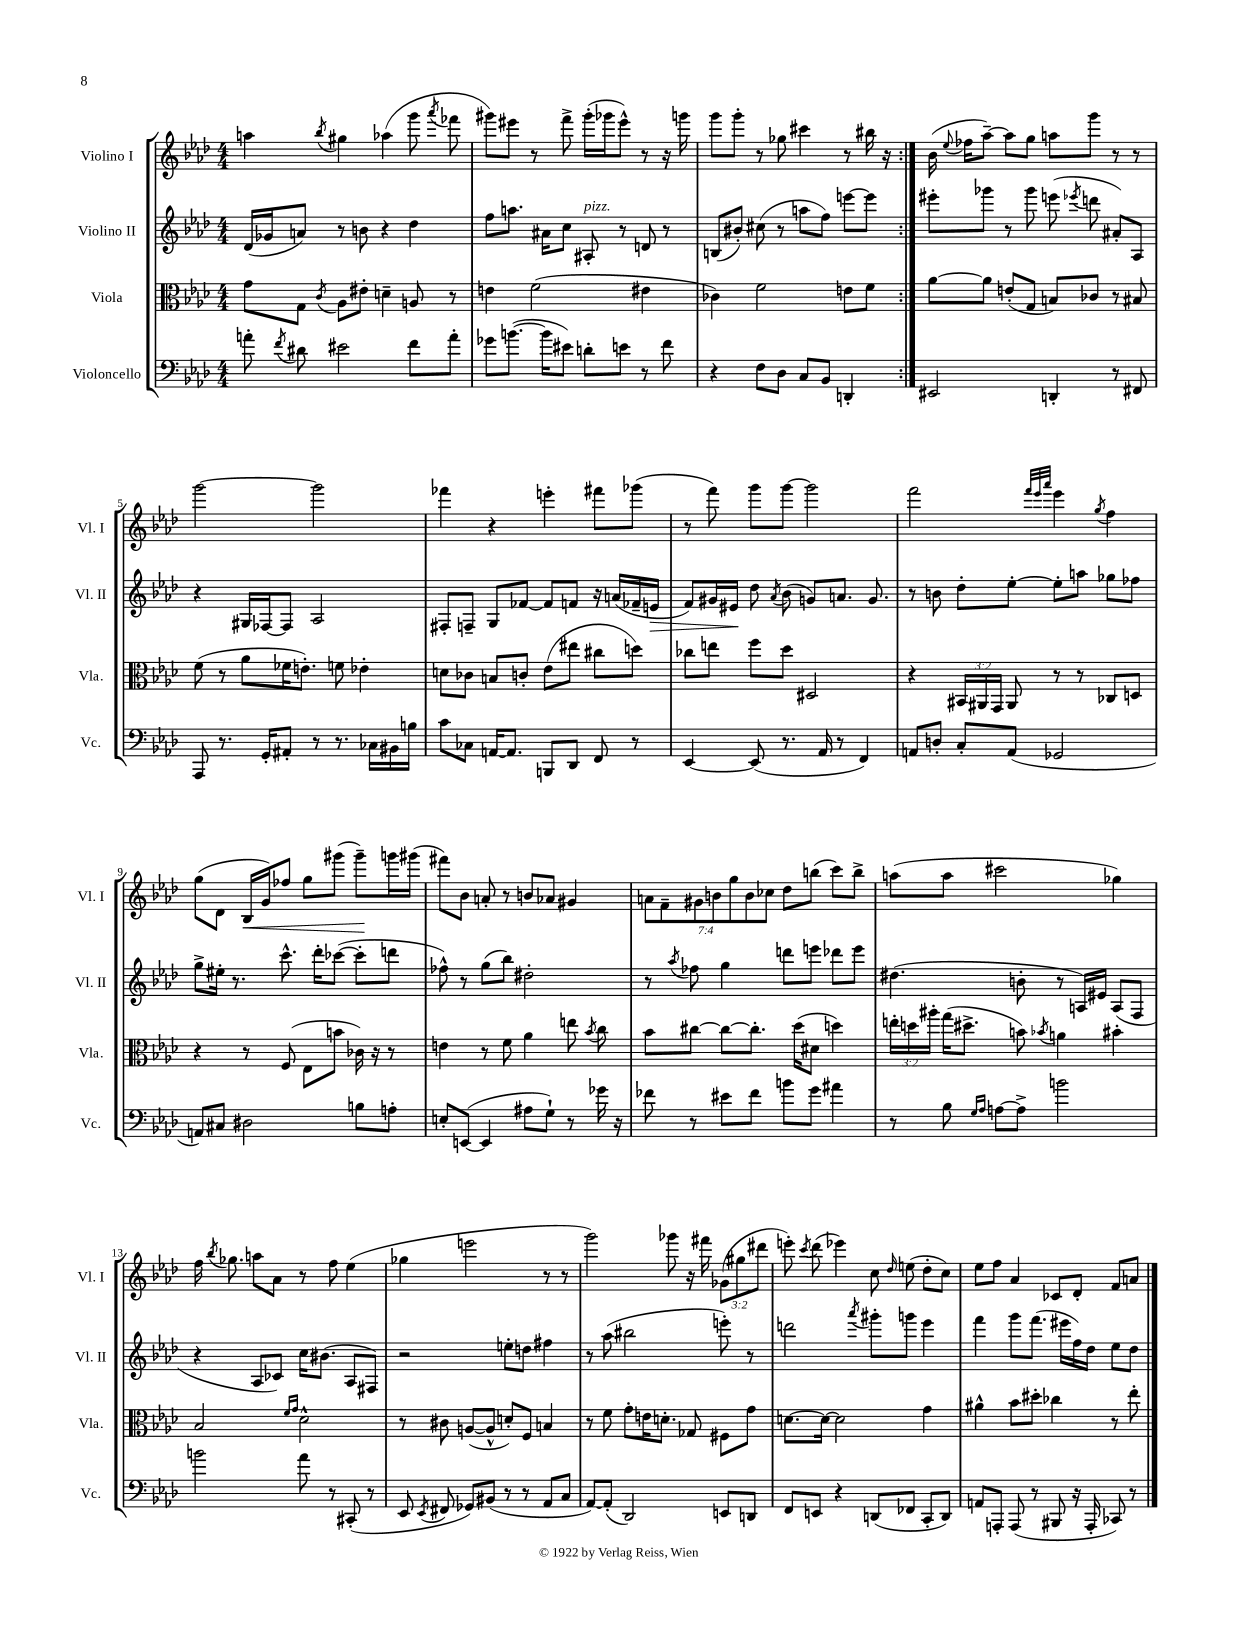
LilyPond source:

<<
\new StaffGroup <<
\new Staff = "s0" \with { instrumentName = "Violino I" shortInstrumentName = "Vl. I" } {
    \clef treble \key aes \major \numericTimeSignature \time 4/4 \override Staff.TupletNumber.text = #tuplet-number::calc-fraction-text
    \autoBeamOff \repeat volta 2 { a''4 \acciaccatura { bes''8 } gis''4 aes''4( g'''8 \acciaccatura { aes'''8 } fes'''8 |
    gis'''8[) eis'''8] r8 f'''8-> gis'''16[-.( ges'''16 eis'''8]-^) r8 r16 g'''16 |
    g'''8[ g'''8]-. r8 ges''8 cis'''4 r8 bis''16 r16 | }
    bes'16( \appoggiatura { ees''8 } fes''16[ aes''8]~--) aes''8[ g''8] a''8[ g'''8] r8 r8 |
    g'''2~ g'''2 |
    fes'''4 r4 e'''4-. fis'''8[ ges'''8]( |
    r8 f'''8) g'''8[ g'''8]~ g'''2 |
    f'''2 \grace { f'''32[ ees'''32 aes'''32] } ees'''4 \acciaccatura { g''8 } f''4 |
    g''8[( des'8] bes16[\< g'16) fes''8] g''8[ gis'''8]( gis'''8[--\!) g'''16 gis'''16]( |
    fis'''8[) bes'8] a'8-. r8 b'8[ aes'8] gis'4 |
    \tuplet 7/4 { a'8[ f'8-- gis'8 b'8 g''8 b'8 ces''8] } des''8[ b''8]( c'''8[) b''8]-> |
    a''8[( a''8] cis'''2 ges''4) |
    f''16 \acciaccatura { bes''8 } ges''8. a''8[ aes'8] r8 f''8 ees''4( |
    ges''4 e'''2 r8 r8 |
    g'''2) ges'''8 r16 fis'''16 \tuplet 3/2 { ges'8[( gis''8 dis'''8] } |
    e'''8-.) \acciaccatura { c'''8 } des'''8( ees'''4) c''8 \grace { des''16 } e''8( des''8[-. c''8]) |
    ees''8[ f''8] aes'4 ces'8[ des'8]-. f'8[ a'8] \bar "|." |
}
\new Staff = "s1" \with { instrumentName = "Violino II" shortInstrumentName = "Vl. II" } {
    \clef treble \key aes \major \numericTimeSignature \time 4/4
    \autoBeamOff \repeat volta 2 { des'16[( ges'16 a'8]) r8 b'8 r4 des''4 |
    f''8[ a''8.] ais'16[ c''8] ais8-.^\markup { \italic "pizz." } r8 d'8 r8 |
    b8[( bis'8]-.) cis''8( r8 a''8[ f''8]) e'''8[~ e'''8] | }
    eis'''8[-. ges'''8] r8 ges'''8 e'''8( \acciaccatura { ees'''8 } d'''8 ais'8[-.) aes8] |
    r4 gis16[ fes16~ fes8] aes2 |
    fis8[-. f8]-- g8[ fes'8]~ fes'8[ f'8] r16 a'16[( fes'16-- e'16]\> |
    f'8[) gis'16 eis'16]\! des''8 \acciaccatura { aes'8 } bes'8( g'8[) a'8.] g'8. |
    r8 b'8 des''8[-. ees''8]~-. ees''8[-. a''8] ges''8[ fes''8] |
    g''8[-> eis''16]-. r8. c'''8.-^ des'''16[-. ces'''8]~( ces'''8[-. d'''8] |
    fes''8-^) r8 g''8[( bes''8]) dis''2-. |
    r8 \acciaccatura { aes''8 } fes''8 g''4 d'''8[ e'''8] des'''8[ e'''8] |
    dis''4.( b'8-. r8 a16[) eis'16] a8[( f8] |
    r4 aes8[ ces'8]) c''16[ bis'8.]( aes8[ fis8]) |
    r2 e''8[-. d''8] fis''4 |
    r8 aes''8( bis''2 e'''8-.) r8 |
    d'''2 \acciaccatura { aes'''8 } gis'''8[-. g'''8] ees'''4 |
    f'''4 g'''8[ f'''8.]( eis'''16[ f''16) des''16] ees''8[ des''8] \bar "|." |
}
\new Staff = "s2" \with { instrumentName = "Viola" shortInstrumentName = "Vla." } {
    \clef alto \key aes \major \numericTimeSignature \time 4/4 \override Staff.TupletNumber.text = #tuplet-number::calc-fraction-text
    \autoBeamOff \repeat volta 2 { g'8[ g8] \acciaccatura { c'8 } aes8[ eis'8]-. d'4-- a8 r8 |
    e'4 f'2( eis'4 |
    ces'4) f'2 e'8[ f'8] | }
    aes'8[~ aes'8] e'8[-.( g8] b8[) ces'8] r8 bis8 |
    f'8( r8 aes'8[ fes'16 e'8.]-.) f'8 ees'4-. |
    d'8[ ces'8] b8[ c'8]-. ees'8[( eis''8] cis''8[ d''8]) |
    ces''8[ e''8] f''8[ des''8] dis2 |
    r4 \tuplet 3/2 { bis,16[ ais,16 g,16] } ais,8 r8 r8 ces8[ d8] |
    r4 r8 f8( ees8[ b'8] ces'16) r16 r8 |
    e'4 r8 f'8 aes'4 e''8 \acciaccatura { bes'8 } c''8 |
    bes'8[ cis''8]~ cis''8[~ cis''8.]-. des''16[( dis'8] d''4) |
    \tuplet 3/2 { e''16[-. d''16 ais''16]-. } g''16[( dis''8.]-> b'8) \acciaccatura { bes'8 } a'4 bis'4-. |
    bes2 \grace { f'16[ g'16] } des'2-^ |
    r8 cis'8 a8[~( a8]-^ d'8[-.) f8] b4 |
    r8 f'8 g'8[-. e'16 d'8.]-. ges8 fis8[ g'8] |
    d'8.[~ d'16]~ d'2 g'4 |
    ais'4-^ bes'8[ dis''8]-. ces''4 r8 ees''8-. \bar "|." |
}
\new Staff = "s3" \with { instrumentName = "Violoncello" shortInstrumentName = "Vc." } {
    \clef bass \key aes \major \numericTimeSignature \time 4/4
    \autoBeamOff \repeat volta 2 { a'8-. \acciaccatura { f'8 } dis'8 eis'2 f'8[ a'8]-. |
    ges'8[ b'8.]~( b'16[ eis'8]) d'8[-. e'8] r8 f'8 |
    r4 f8[ des8] c8[ bes,8] d,4-. | }
    eis,2 d,4-. r8 fis,8 |
    aes,,8 r8. g,16[-. ais,8]-. r8 r8. ces16[ bis,16 b16] |
    c'8[ ces8] a,16[~ a,8.] b,,8[ des,8] f,8 r8 |
    ees,4~ ees,8( r8. aes,16 r8 f,4) |
    a,8[ d8]-. c8[-. a,8]( ges,2 |
    a,8[) cis8] dis2 b8[ a8]-. |
    e8[-. e,8]~( e,4 ais8[ g8]-!) r8 ges'16 r16 |
    fes'8 r8 eis'8[ fes'8] b'8[ g'8] ais'4 |
    r8 bes8 \grace { g16[ aes16] } a8[~ a8]-> b'2 |
    b'2 aes'8 r8 cis,8-.( r8 |
    ees,8 \acciaccatura { ees,8 } fis,8 ges,8[) bis,8]( r8 r8 aes,8[ c8] |
    aes,8[~) aes,8]-.( des,2) e,8[ d,8] |
    f,8[ e,8] r4 d,8[( fes,8] c,8[-. d,8]) |
    a,8[ a,,8]-. a,,8( r8 bis,,8 r16 a,,16-. ces,8) r8 \bar "|." |
}
>>
>>
